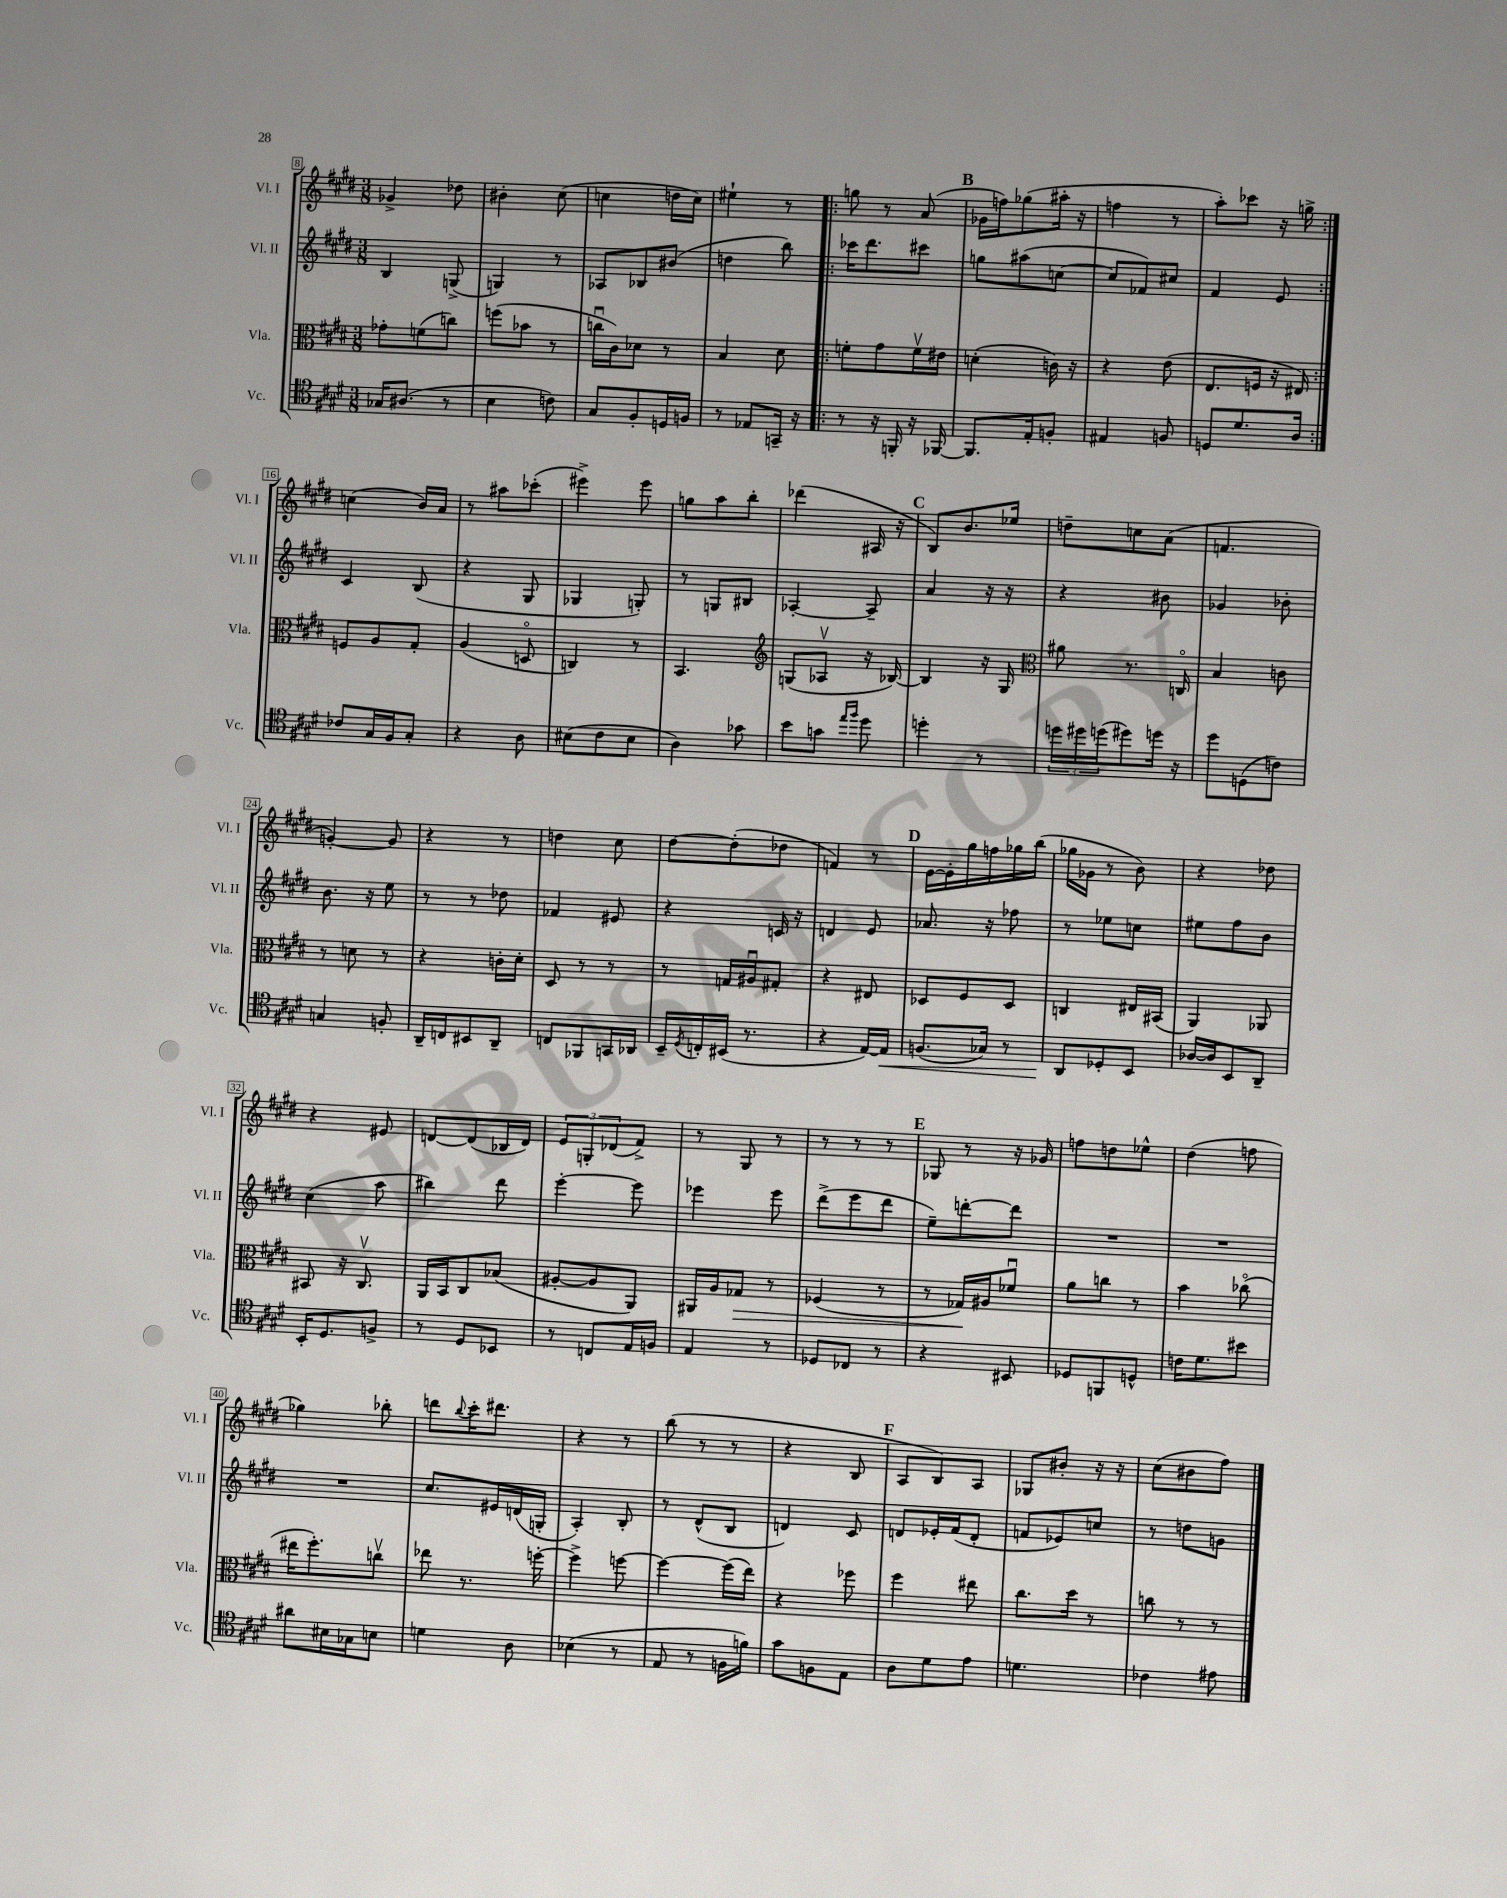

**kern	**kern	**kern	**kern
*staff4	*staff3	*staff2	*staff1
*clefC4	*clefC3	*clefG2	*clefG2
*k[f#c#g#d#]	*k[f#c#g#d#]	*k[f#c#g#d#]	*k[f#c#g#d#]
*M3/8	*M3/8	*M3/8	*M3/8
16G-/LK	8g-'\L	4B/	4g-^/
(8.A#/J	.	.	.
.	(8f\	.	.
8r	8cc\J)	(8G^/	8dd-\
=	=	=	=
4B\	(8ff\L	4G/)	4b#'\
.	8b-\J	.	.
8c\)	8r	8r	(8cc#\
=	=	=	=
8G#/L	16ccu\LL	8A-/L	4cc\
.	16c#\J)	.	.
8F#'/	8d-\J	8B-/	.
16D/L	8r	(8b#/J	16dd\LL
16F/JJ	.	.	16cc\JJ)
=	=	=	=
8r	4B/	4dd\	4ee#`\
8E-/L	.	.	.
16GG~/Jk	8d#\	8bb\)	8r
16r	.	.	.
=!|:	=!|:	=!|:	=!|:
8r	8f'\L	16ccc-\LK	8gg\
.	.	8.ddd#\	.
16r	8g#\	.	8r
16FF'/	.	.	.
16r	16fv\L	8ccc#\J	(8a/
[16FF-/	16e#\JJ	.	.
=	=	=	=
8.FF-/]L	(4d'\	8gg\L	16g-\LL
.	.	.	16ff\J)
.	.	(8aa#\	(8gg-\
16E'/k	.	.	.
8F'/J	16c\)	[8cc\J	16aa#'\Jk
.	16r	.	16r
=	=	=	=
4E#/	4r	8cc/]L	4ff\
.	.	8f-/)	.
8F/	(8e\	8cc#/J	8r
=	=	=	=
8D/L	8.E/L	4f#/	8aa'\L)
8.d#/	.	.	8ccc-\J
.	16F/Jk	.	.
.	16r	8e/	16r
16A/Jk	16E#/)	.	16gg^\
=:|!	=:|!	=:|!	=:|!
8c-/L	8F/L	4c#/	(4cc\
16G#/L	8A/	.	.
16F#/J	.	.	.
8G#'/J	8G#'/J	(8B/	16b/LL)
.	.	.	16a/JJ
=	=	=	=
4r	(4A/	4r	8r
.	.	.	8aa#\L
8A\	8Do/	8G#/	(8ccc-'\J
=	=	=	=
(8B#\L	4C/)	4G-/	4eee#^\)
8c#\	.	.	.
8B#\J	8r	8G'/)	8eee#\
=	=	=	=
4A\)	4.BB/	8r	8gg\L
.	.	8G/L	8aa\
8g-\	.	8B#/J	8bb'\J
=	=	=	=
*	*clefG2	*	*
8b\L	(8G/L	[4A-'/	(4ddd-\
8g\J	8A-v/J	.	.
16qqee/LL	.	.	.
16qqff#/JJ	.	.	.
8dd#\	16r	8A-~/]	16A#/
.	[16B-/)	.	16r
=	=	=	=
4dd'\	4B-/]	4a/	8B/L)
.	.	.	8.b/
8r	16r	16r	.
.	16G#/	16r	16ee-/Jk
=	=	=	=
*	*clefC3	*	*
24dd\LL	8a#\	4r	8dd~\L
24dd#\	.	.	.
(24dd\J	.	.	.
8dd#\)	8.r	.	8cc\
16dd\Jk	.	8b#\	(8a\J
16r	16Co/	.	.
=	=	=	=
8dd#\L	4B/	4g-/	4.f/
(8D\	.	.	.
8c\J)	8c\	8b-'\	.
=	=	=	=
4G/	8r	8.b\	[4g'/)
.	8d\	.	.
.	.	16r	.
8F'/	8r	8ee\	8g/]
=	=	=	=
16AA~/LL	4r	8r	4r
16C/J	.	.	.
8BB#/	.	8r	.
8AA~/J	16c'\LL	8dd-\	8r
.	16d#'\JJ	.	.
=	=	=	=
8C/L	8D#/	4f-/	4dd\
8FF-/	8r	.	.
16GG/L	8r	8e#/	8cc#\
16AA-/JJ	.	.	.
=	=	=	=
16BB~/LL	8r	4r	[8dd#\L
8qD#/	.	.	.
16C'/	.	.	.
(16BB#/JJ	16G/LL	.	(8dd#'\]
8.r	16A#u/J	.	.
.	8G#'/J	16c/	8dd-\J
.	.	16r	.
=	=	=	=
4r	4r	4d/	4f/)
[16E/LL)	8E#/	8e/	8r
16E/]JJ	.	.	.
=	=	=	=
(8.F/L	8D-/L	8.a-/	[16e\LL
.	.	.	16e'\]
.	8F#/	.	16gg#\
16G-/Jk)	.	16r	16ff\
8r	8D-/J	8ff-\	16gg-\
.	.	.	(16bb\JJ
=	=	=	=
8AA/L	4C/	8r	16gg-\LL
.	.	.	16g-\JJ
8D-'/	.	8ee-\L	8r
8BB/J	16E#/LL	8cc\J	8b\)
.	(16BB#/JJ	.	.
=	=	=	=
[16A-/LL	4AA/)	8ee#\L	4r
16A-/]J	.	.	.
8BB/	.	8ff#\	.
8AA~/J	8AA-/	8b\J	8dd-\
=	=	=	=
16BB'/LK	8BB#/	(4cc#\	4r
8.D#/	.	.	.
.	16r	.	.
.	8.C#v/	.	.
8F^/J	.	8aa\	8e#/
=	=	=	=
8r	16AA/LL	4bb#\)	[8d/L
.	16BB/J	.	.
8D#/L	8C#/	.	(8d/]
8BB-/J	(8B-/J	8ddd#\	16B-/L
.	.	.	16d/JJ)
=	=	=	=
8r	[8A#'/L	[4eee'\	12e/L
.	.	.	12G'/
8C/L	8A#/]	.	.
.	.	.	(12d-/
16E/L	8AA/J)	8eee\]	8f#^/J)
16F/JJ	.	.	.
=	=	=	=
4E/	16AA#/LL	4eee-\	8r
.	16A/J	.	.
.	8G-/J	.	8G#/
8r	8r	8eee-\	8r
=	=	=	=
8D-/L	(4F-/	(8ddd#^\L	8r
8C-/J	.	8eee\	8r
8r	8r	8ddd#\J	8r
=	=	=	=
4r	8r	8ee~\L)	8G-/
.	16G-/LL)	[8ddd'\	8r
.	16A#/J	.	.
8BB#/	8f-u/J	8ddd\]J	16r
.	.	.	16g-/
=	=	=	=
8D-/L	8a\L	4.r	8ff\L
8FF/	8cc\J	.	8dd\
8D^^/J	8r	.	8ee-^^\J
=	=	=	=
16c\LK	4b\	4.r	(4dd#\
8.d#\	.	.	.
8b#\J	(8cc-o\	.	8ff\
=	=	=	=
8a#\L	16ee#\LK	4.r	4gg-\)
.	8.ff#'\)	.	.
16B#\L	.	.	.
16G-\J	.	.	.
8B\J	8ccv\J	.	8bb-'\
=	=	=	=
4d\	8ee-\	8.cc#/L	8ddd\L
.	.	.	8qqbb/
.	8.r	.	16ccc#'\K
.	.	16e#/L	8.ddd#\J
8A\	.	(16d/	.
.	[16ff'\	16G'/JJ	.
=	=	=	=
(4B-\	4ff^\]	4A'/)	4r
8r	[8ff\	8B'/	8r
=	=	=	=
8E/	4ff\_	8r	(8bb\
8r	.	(8d#^^/L	8r
16F\LL	(16ff\]LL	8B/J	8r
16f\JJ)	16ee\JJ)	.	.
=	=	=	=
8g#\L	4r	4d/)	4r
8F\	.	.	.
8E\J	8ff-\	8c#/	8B/
=	=	=	=
8A\L	4ff#\	8d/L	8A/L
8d#\	.	16e-'/L	8B/)
.	.	(16f#/J	.
8e\J	8ee#\	8d'/J	8A/J
=	=	=	=
4.d\	8.cc#\L	8f/L	8G-/L
.	.	8e-/)	8b#'/J
.	16dd#\Jk	.	.
.	8r	8cc/J	16r
.	.	.	16r
=	=	=	=
4c-\	8cc\	8r	(8cc#\L
.	8r	8dd\L	8b#\
8e#\	8r	8g\J	8ff#\J)
==	==	==	==
*-	*-	*-	*-
